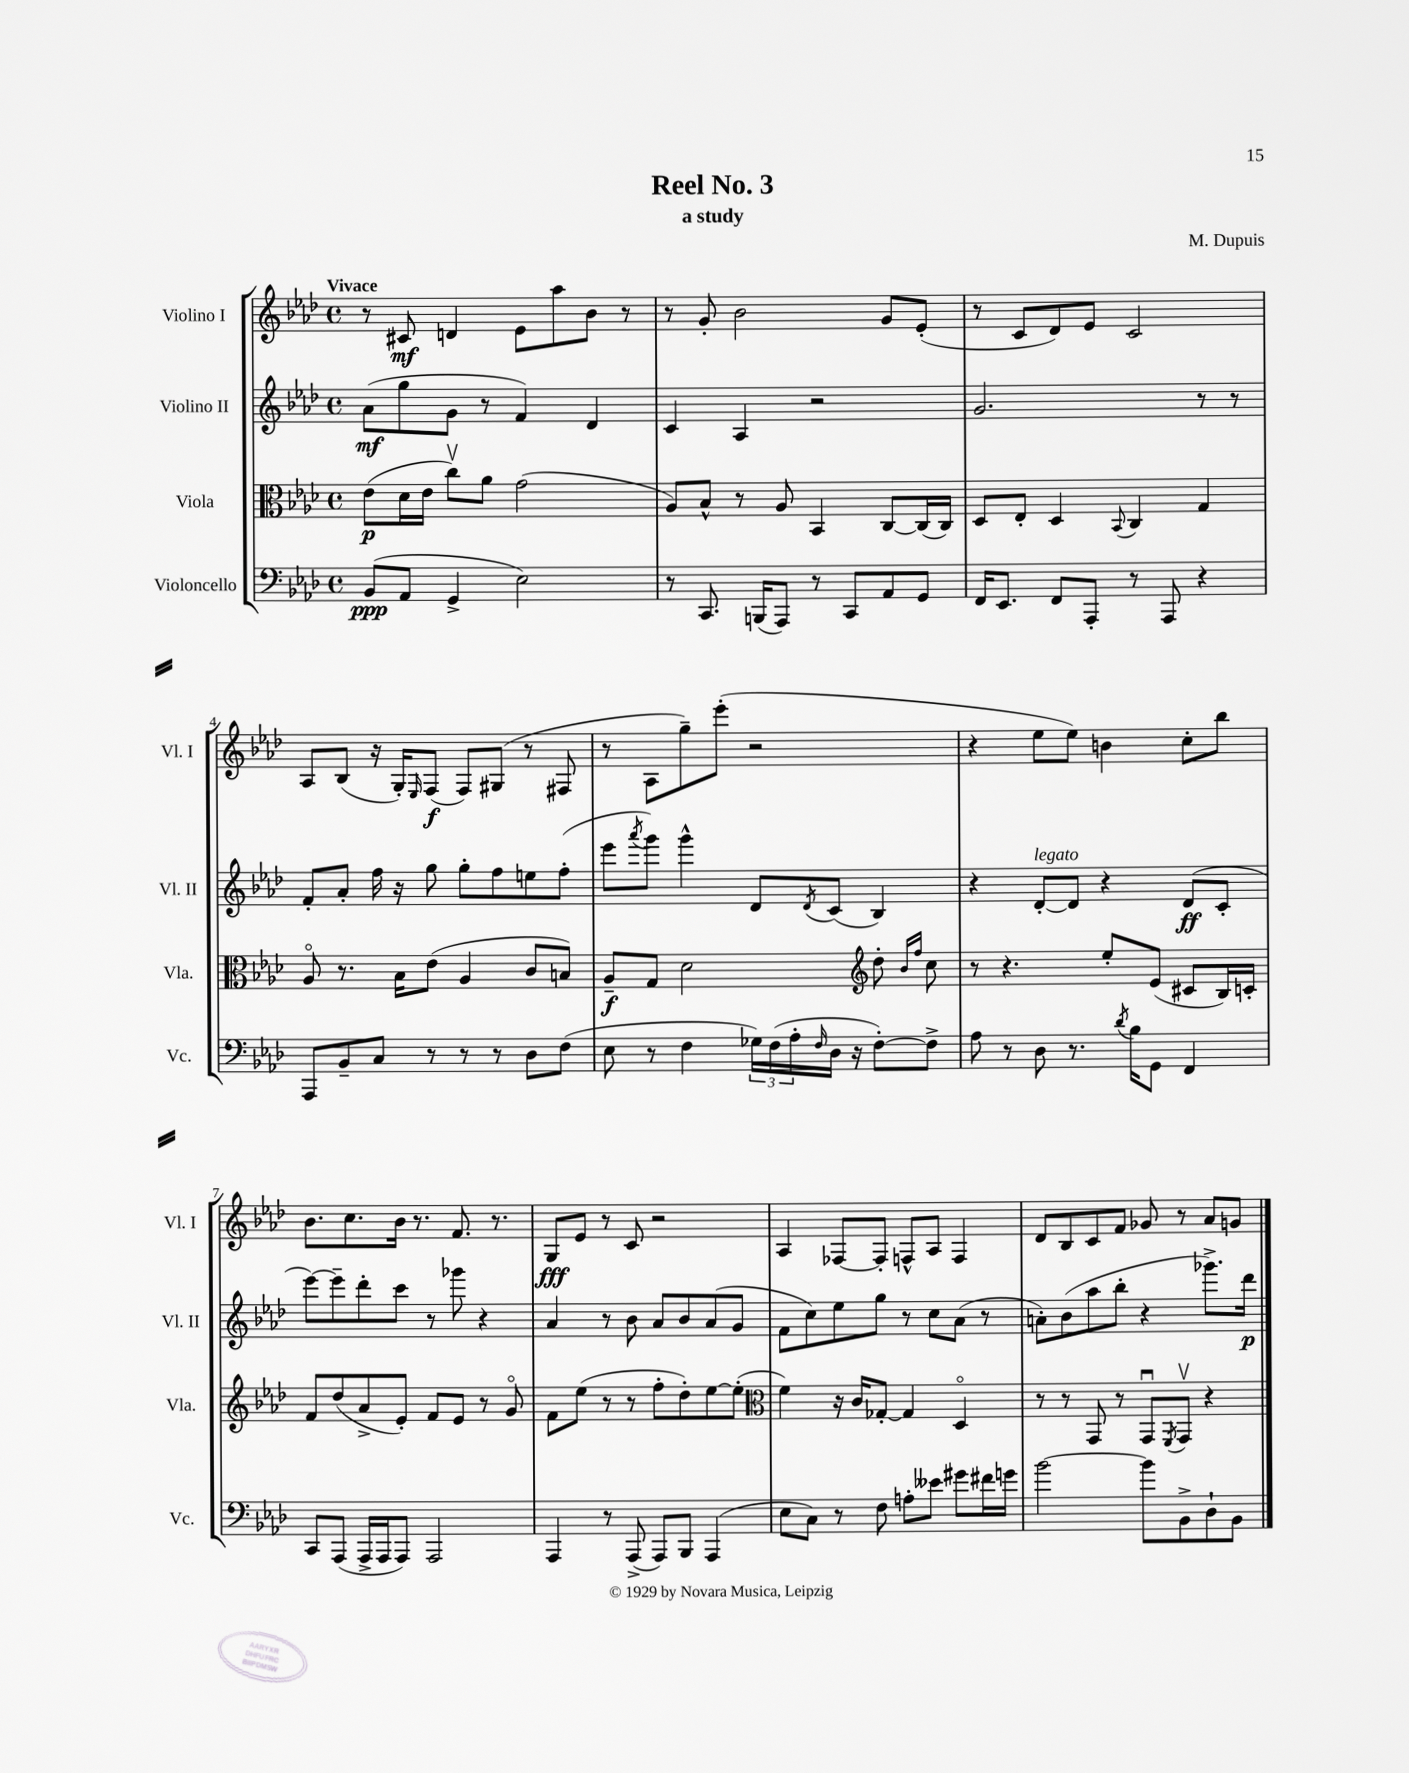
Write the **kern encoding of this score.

**kern	**kern	**kern	**kern
*staff4	*staff3	*staff2	*staff1
*clefF4	*clefC3	*clefG2	*clefG2
*k[b-e-a-d-]	*k[b-e-a-d-]	*k[b-e-a-d-]	*k[b-e-a-d-]
*M4/4	*M4/4	*M4/4	*M4/4
*met(c)	*met(c)	*met(c)	*met(c)
(8BB-	(8e-	(8a-	8r
8AA-	16d-	8gg	8c#
.	16e-	.	.
4GG^	8ccv)	8g	4d
.	8a-	8r	.
2E-)	(2g	4f)	8e-
.	.	.	8aa-
.	.	4d-	8b-
.	.	.	8r
=	=	=	=
8r	8A-)	4c	8r
8.CC	8B-^^	.	8g'
.	8r	4A-	2b-
(16BBB	.	.	.
8AAA-)	8A-	.	.
8r	4BB-	2r	.
8CC	.	.	.
8AA-	[8C	.	8g
8GG	(16C]	.	(8e-'
.	16C)	.	.
=	=	=	=
16FF	8D-	2.g	8r
8.EE-	.	.	.
.	8E-'	.	8c
8FF	4D-	.	8d-)
8AAA-'	.	.	8e-
.	8qqBB-	.	.
8r	4C	.	2c
8AAA-	.	.	.
4r	4G	8r	.
.	.	8r	.
=	=	=	=
8AAA-	8A-o	8f'	8A-
8BB-~	8.r	8a-'	(8B-
8C	.	16ff	16r
.	16B-	16r	16G')
.	.	.	16qqE-
8r	(8e-	8gg	(8F
8r	4A-	8gg'	8F)
8r	.	8ff	(8G#
8D-	8c	8ee	8r
(8F	8B)	(8ff'	8F#
=	=	=	=
8E-	8A-~	8eee-	8r
.	.	8qaaa-	.
8r	8G	8ggg)	8A-
4F	2d-	4ggg^^	8gg~)
.	.	.	(8eee-'
24G-)	.	8d-	2r
(24F	.	.	.
24A-'	.	.	.
16qqF	.	8qd-	.
16D-	.	(8c	.
16r	.	.	.
*	*clefG2	*	*
[8F')	8dd-'	4B-)	.
.	16qqb-	.	.
.	16qqff	.	.
8F^]	8cc	.	.
=	=	=	=
8A-	8r	4r	4r
8r	4.r	.	.
8D-	.	[8d-'	8ee-
8.r	.	8d-]	8ee-)
.	8ee-'	4r	4b
8qd-	.	.	.
16B-	.	.	.
8GG	(8e-	.	.
4FF	8c#	(8d-	8cc'
.	16B-)	8c'	8bb-
.	16c'	.	.
=	=	=	=
8CC	8f	[8eee-)	8.b-
(8AAA-	(8dd-	8eee-~]	.
.	.	.	8.cc
16AAA-^	8a-^	8ddd-'	.
16AAA-	.	.	.
8AAA-)	8e-')	8ccc	16b-
.	.	.	8.r
2AAA-	8f	8r	.
.	8e-	8ggg-	8.f
.	8r	4r	.
.	.	.	8.r
.	8go	.	.
=	=	=	=
4AAA-	8f	4a-	8G
.	(8ee-	.	8e-
8r	8r	8r	8r
(8AAA-^	8r	8b-	8c
8AAA-)	8ff'	8a-	2r
8BBB-	8dd-')	8b-	.
(4AAA-	[8ee-	(8a-	.
.	(8ee-']	8g	.
=	=	=	=
*	*clefC3	*	*
8E-	4f)	8f	4A-
8C)	.	8cc)	.
8r	16r	8ee-	[8F-
.	16c	.	.
8F	[8G-'	8gg	8F-']
8A'	4G-]	8r	8F^^
8e--	.	8cc	8A-
8g#	4D-o	(8a-	4F
16f#	.	8r	.
16g	.	.	.
=	=	=	=
[2b-	8r	8a')	8d-
.	8r	(8b-	8B-
.	8GG	8aa-	8c
.	8r	8bb-'	8f
8b-]	8GGu	4r	8g-
.	8qFF	.	.
8BB-^	8GGv	.	8r
8D-`	4r	8.ggg-^)	8a-
8BB-	.	.	8g
.	.	16ddd-	.
==	==	==	==
*-	*-	*-	*-
